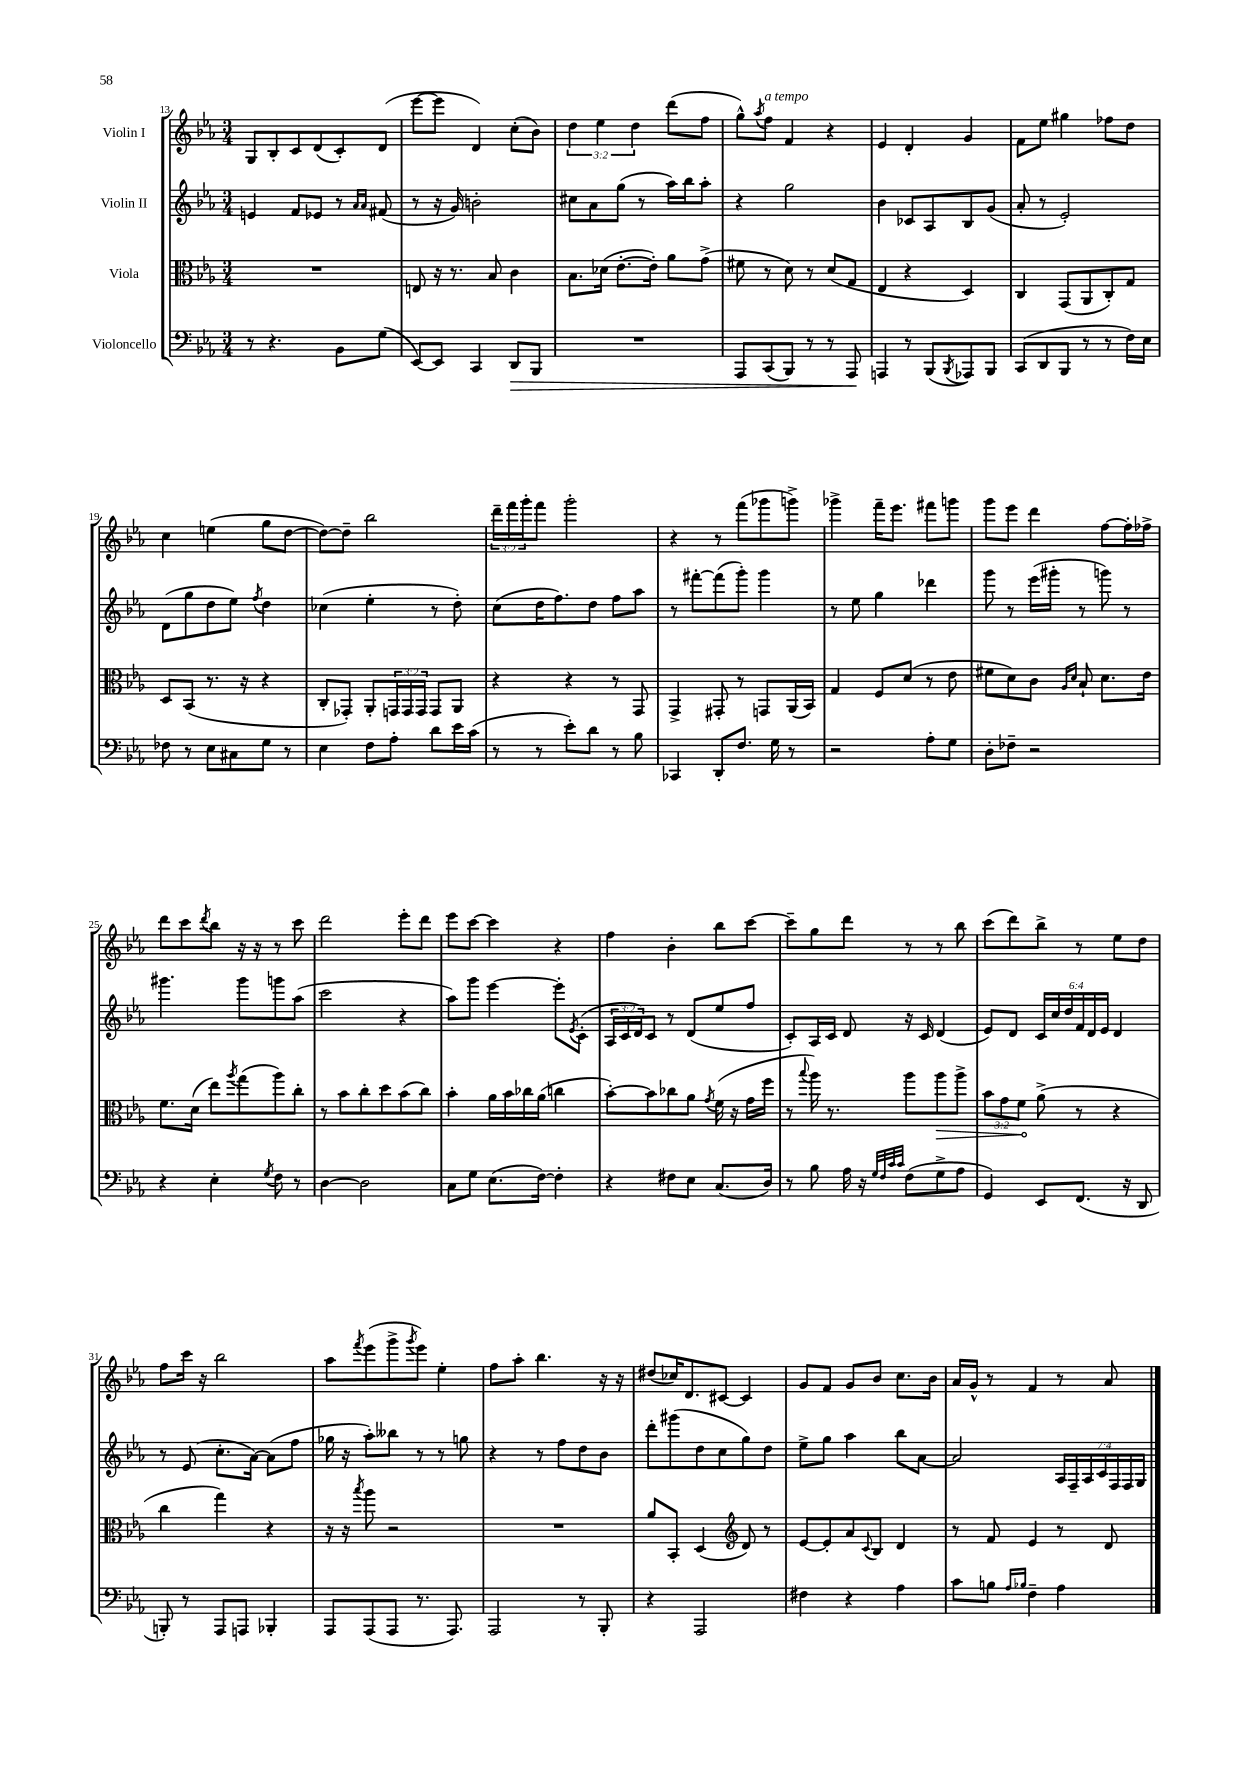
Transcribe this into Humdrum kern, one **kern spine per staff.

**kern	**kern	**kern	**kern
*staff4	*staff3	*staff2	*staff1
*clefF4	*clefC3	*clefG2	*clefG2
*k[b-e-a-]	*k[b-e-a-]	*k[b-e-a-]	*k[b-e-a-]
*M3/4	*M3/4	*M3/4	*M3/4
8r	2.r	4e	8G
4.r	.	.	8B-'
.	.	8f	8c
.	.	8e-	(8d
8BB-	.	8r	8c')
.	.	16qqa-	.
.	.	16qqa-	.
(8G	.	(8f#	(8d
=	=	=	=
[8EE-)	8E	8r	[8eee-
8EE-]	16r	16r	8eee-]
.	8.r	16g)	.
4CC	.	2b'	4d)
.	8B-	.	.
8DD	4c	.	(8cc'
8BBB-	.	.	8b-)
=	=	=	=
2.r	8.B-	8cc#	6dd
.	.	8a-	.
.	.	.	6ee-
.	(16d-	.	.
.	[8.e-'	(8gg	.
.	.	.	6dd
.	.	8r	.
.	16e-'])	.	.
.	8a-	16aa-)	(8ddd
.	.	16bb-	.
.	(8g^	8aa-'	8ff
=	=	=	=
8AAA-	8f#	4r	8gg^^)
.	.	.	8qaa-
(8CC	8r	.	8ff
8BBB-)	8d)	2gg	4f
8r	8r	.	.
8r	(8d	.	4r
8AAA-	8G	.	.
=	=	=	=
4AAA	4E-	4b-	4e-
8r	4r	8c-	4d'
(8BBB-	.	8A-	.
8qBBB-	.	.	.
8AAA-)	4D)	8B-	4g
8BBB-	.	(8g	.
=	=	=	=
(8CC	4C	8a-'	8f
8DD	.	8r	8ee-
8BBB-	(8GG	2e-')	4gg#
8r	8AA-	.	.
8r	8C')	.	8ff-
16F)	8G	.	8dd
16E-	.	.	.
=	=	=	=
8F-	8D	(8d	4cc
8r	(8BB-	8gg	.
8E-	8.r	8dd	(4ee
8C#	.	8ee-)	.
.	16r	.	.
.	.	8qff	.
8G	4r	4dd	8gg
8r	.	.	[8dd
=	=	=	=
4E-	8C'	(4cc-	8dd_)
.	8GG-')	.	8dd~]
8F	8AA-'	4ee-'	2bb-
8A-'	24GG	.	.
.	24GG	.	.
.	24GG	.	.
8d	8GG	8r	.
16e-	8AA-	8dd')	.
(16c	.	.	.
=	=	=	=
8r	4r	(8cc	24ddd~
.	.	.	24fff
.	.	.	24ggg'
8r	.	16dd	8fff
.	.	8.ff)	.
8e-')	4r	.	2ggg'
8d	.	8dd	.
8r	8r	8ff	.
8B-	8GG	8aa-	.
=	=	=	=
4CC-	4GG^	8r	4r
.	.	[8fff#'	.
8DD'	8GG#'	(8fff#]	8r
8.F	8r	8ggg')	(8fff
.	8GG	4ggg	8ggg-
16G	.	.	.
8r	(16AA-	.	8ggg^)
.	16BB-)	.	.
=	=	=	=
2r	4G	8r	4ggg-^
.	.	8ee-	.
.	8F	4gg	16fff~
.	.	.	8.eee-
.	(8d	.	.
8A-'	8r	4ddd-	8fff#
8G	8e-	.	8ggg
=	=	=	=
8D'	8f#	8ggg	8ggg
8F-~	8d)	8r	8eee-
2r	8c	(16eee-	4ddd
.	.	16ggg#'	.
.	16qqA-	.	.
.	16qqd	.	.
.	8B-`	8r	.
.	8.d	8ggg)	[8ff
.	.	8r	16ff']
.	16e-	.	16ff-^
=	=	=	=
4r	8.f	4.ggg#	8ddd
.	.	.	8ccc
.	(16d	.	.
.	.	.	8qddd
4E-'	8ee-)	.	8bb-
.	8qaa-	.	.
.	(8gg	8ggg#	16r
.	.	.	16r
8qG	.	.	.
8F	8aa-)	8ggg	8r
8r	8cc'	(8aa-	8ccc
=	=	=	=
[4D	8r	2ccc	2ddd
.	8b-	.	.
2D]	8cc'	.	.
.	8dd	.	.
.	(8b-	4r	8eee-'
.	8cc)	.	8ddd
=	=	=	=
8C	4b-'	8aa-)	8eee-
8G	.	8ggg	[8ccc
(8.E-	16a-	[4eee-	4ccc]
.	16b-	.	.
.	16cc-	.	.
[16F)	(16a-	.	.
4F']	4cc	8eee-']	4r
.	.	8qe-	.
.	.	(8c'	.
=	=	=	=
4r	[8b-')	24A-	4ff
.	.	24c	.
.	.	24d)	.
.	8b-]	8c	.
8F#	8cc-	8r	4b-'
8E-	8a-	(8d	.
.	8qg	.	.
(8.C	(16f	8ee-	8bb-
.	16r	.	.
.	16g	8ff	[8ccc
16D)	16ff	.	.
=	=	=	=
8r	8r	8c')	8ccc~]
.	8qqbb-	.	.
8B-	16aa-)	16A-	8gg
.	8.r	16c	.
16A-	.	8d	8ddd
16r	.	.	.
32qqG	.	.	.
32qqF	.	.	.
32qqc	.	.	.
32qqc	.	.	.
(8F	8aa-	16r	8r
.	.	16c	.
8G^	8aa-	(4d	8r
8A-	8aa-^	.	8bb-
=	=	=	=
4GG)	12b-	8e-)	(8ccc
.	12g	.	.
.	.	8d	8ddd)
.	12f	.	.
8EE-	(8a-^	24c	8bb-^
.	.	24cc	.
.	.	24dd	.
(8.FF	8r	24f	8r
.	.	24d	.
.	.	24e-	.
.	4r	4d	8ee-
16r	.	.	.
8DD	.	.	8dd
=	=	=	=
8BBB')	4cc	8r	8ff
8r	.	(8e-	16ccc
.	.	.	16r
8AAA-	4gg)	8.cc'	2bb-
8AAA	.	.	.
.	.	[16a-)	.
4BBB-'	4r	(8a-]	.
.	.	8ff	.
=	=	=	=
8AAA-	16r	16gg-	8aa-
.	16r	16r	.
.	8qbb-	.	8qfff
(8AAA-	8aa-	8aa-')	(8eee-
8AAA-	2r	8bb--	8ggg^
.	.	.	8qggg
8.r	.	8r	8eee-)
.	.	8r	4ee-'
8.AAA-)	.	.	.
.	.	8gg	.
=	=	=	=
2AAA-	2.r	4r	8ff
.	.	.	8aa-'
.	.	8r	4.bb-
.	.	8ff	.
8r	.	8dd	.
8BBB-'	.	8b-	16r
.	.	.	16r
=	=	=	=
4r	8a-	8ddd'	(8dd#
.	8BB-'	(8ggg#	16cc-)
.	.	.	8.d
2AAA-	(4D	8dd	.
.	.	8cc	[8c#
*	*clefG2	*	*
.	8d)	8gg)	4c#]
.	8r	8dd	.
=	=	=	=
4F#	[8e-	8ee-^	8g
.	8e-']	8gg	8f
4r	8a-	4aa-	8g
.	8qqc	.	.
.	8B-	.	8b-
4A-	4d	8bb-	8.cc
.	.	[8a-	.
.	.	.	16b-
=	=	=	=
8c	8r	2a-]	16a-
.	.	.	16g^^
8B	8f	.	8r
16qqA-	.	.	.
16qqB-	.	.	.
4F~	4e-	.	4f
4A-	8r	28A-	8r
.	.	28F~	.
.	.	28A-	.
.	.	28c	.
.	8d	.	8a-
.	.	28F	.
.	.	28F	.
.	.	28G	.
==	==	==	==
*-	*-	*-	*-
